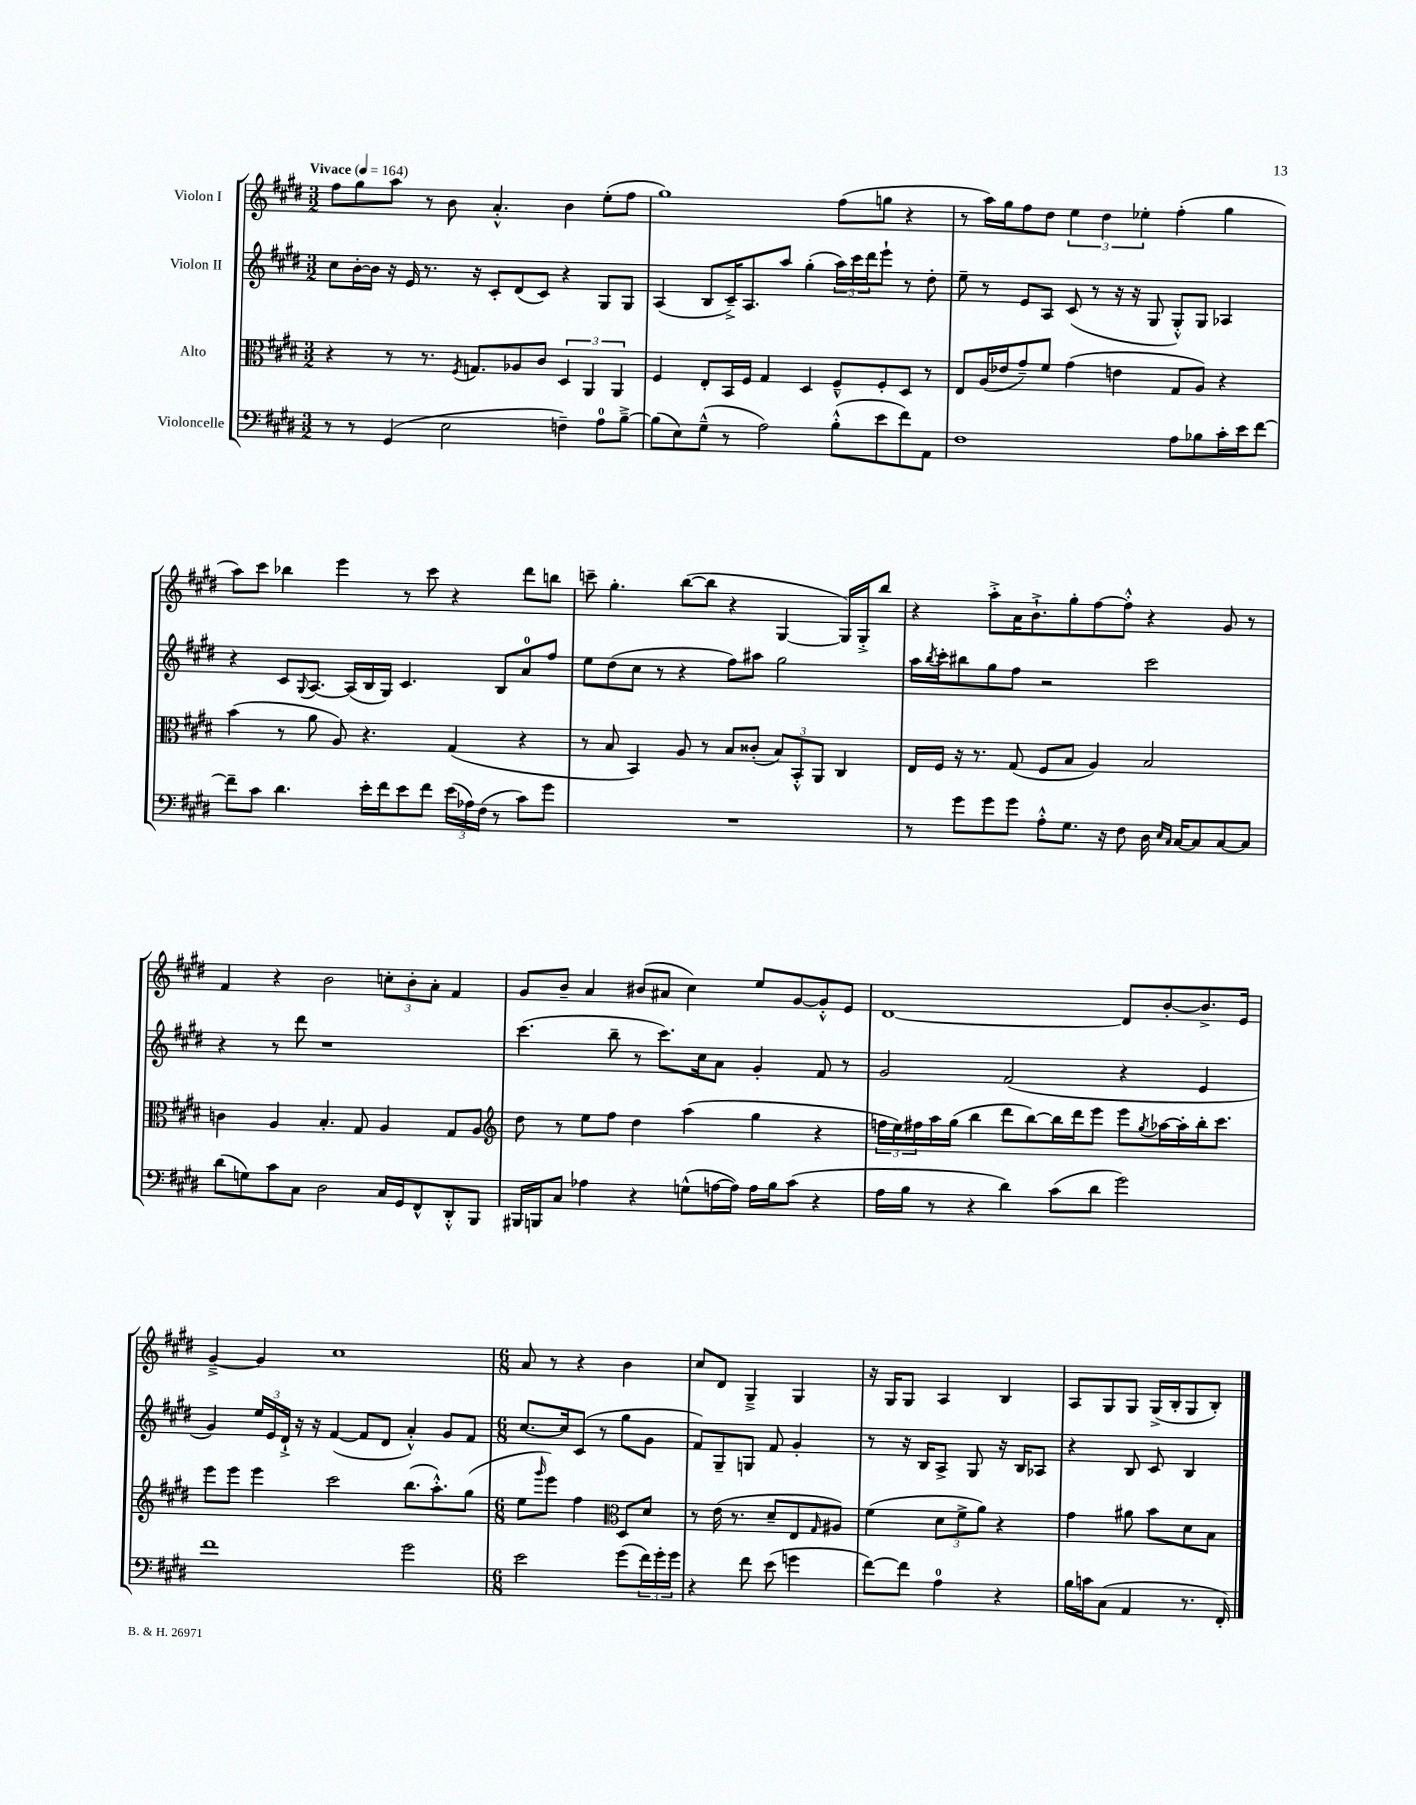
<<
\new StaffGroup <<
\new Staff = "s0" \with { instrumentName = "Violon I" } {
    \clef treble \key e \major \numericTimeSignature \time 3/2 \tempo "Vivace" 4 = 164
    fis''8 gis''8 a''8 r8 b'8 a'4.-.-^ b'4 e''8-.( fis''8 |
    gis''1) fis''8( g''8 r4 |
    r8 a''16) gis''16 fis''8 dis''8 \tuplet 3/2 { e''4 dis''4 ees''4-. } fis''4-.( gis''4 |
    a''8) cis'''8 bes''4 e'''4 r8 cis'''8 r4 dis'''8 b''8 |
    c'''8-- gis''4.-. b''8~( b''8 r4 gis4~ gis16) gis16-.-> b''8 |
    r4 a''8-.-> a'16 b'8.-!-> gis''8-. fis''8~ fis''8-.-^ r4 gis'8 r8 |
    fis'4 r4 b'2 \tuplet 3/2 { c''8-. b'8-. a'8-. } fis'4 |
    gis'8 b'8-- a'4 bis'8( ais'8 cis''4) e''8 gis'8~ gis'8-.-^ e'8 |
    dis'1~ dis'8 b'8~-. b'8.-> e'16 |
    gis'4~---> gis'4 cis''1 |
    \numericTimeSignature \time 6/8 a'8 r8 r4 b'4 |
    cis''8 dis'8 gis4---> gis4 |
    r16 gis16 gis8 a4 b4 |
    a8 gis8 gis8 gis16->( b16-. gis8 b8-.) \bar "|." |
}
\new Staff = "s1" \with { instrumentName = "Violon II" } {
    \clef treble \key e \major \numericTimeSignature \time 3/2
    cis''8 b'16~-. b'16 r16 e'16 r8. r16 cis'8-. dis'8( cis'8) r4 gis8 gis8 |
    a4( b8 cis'16--->) a8. a''8 gis''4-.( \tuplet 3/2 { a''16) cis'''16 dis'''16 } e'''8-! r8 dis''8-. |
    e''8-- r8 e'8 a8 cis'8( r8 r16 r16 gis8 gis8-.-^) gis8 aes4 |
    r4 cis'8 \appoggiatura { gis8 } a8.~ a16( b16 gis16) cis'4. b8 a'8-0 fis''8 |
    e''8 dis''8( cis''8 r8 r4 fis''8) ais''8 gis''2 |
    a''16 \acciaccatura { b''8 } cis'''16-. bis''8 gis''8 fis''8 r2 cis'''2 |
    r4 r8 dis'''8 r1 |
    cis'''4.( b''8-- r8 cis'''8.) cis''16 a'8 gis'4-. fis'8 r8 |
    gis'2 fis'2( r4 e'4 |
    gis'4) \tuplet 3/2 { e''16 e'16 dis'16-!-> } r16 r16 fis'4~( fis'8 dis'8 a'4-.-^) gis'8 fis'8 |
    \numericTimeSignature \time 6/8 cis''8.~ cis''16 cis'8( r8 gis''8 gis'8 |
    fis'8) gis8-- g8 fis'8 gis'4-. |
    r8 r16 b16 a8-> gis8 r16 b16 aes8 |
    r4 b8 cis'8 b4 \bar "|." |
}
\new Staff = "s2" \with { instrumentName = "Alto" } {
    \clef alto \key e \major \numericTimeSignature \time 3/2
    r4 r8 r8. \acciaccatura { fis8 } g8. aes8 cis'8 \tuplet 3/2 { dis4 a,4 a,4 } |
    fis4 e8-. b,16 fis16 gis4 dis4 fis8---^ fis8-. dis8 r8 |
    e8 a16( ees'16 gis'8--) fis'8 gis'4( e'4 gis8 a8) r4 |
    b'4( r8 a'8 a8) r4. gis4( r4 |
    r8 b8 b,4) a8 r8 b8 cisis'8-.( \tuplet 3/2 { b8) b,8-.-^ a,8 } cis4 |
    e16 fis16 r16 r8. gis8( fis8 b8 a4) b2 |
    c'4 a4 b4.-. gis8 a4 gis8 a8 |
    \clef treble dis''8 r8 e''8 fis''8 dis''4 a''4( gis''4 r4 |
    \tuplet 3/2 { f''16 e''16) fis''16 } a''16 gis''16( b''4 dis'''8 b''8~) b''16 dis'''16 e'''8 e'''8 \acciaccatura { gis''8 } aes''16~ aes''16-. b''16-. cis'''8. |
    e'''8 e'''8 e'''4 cis'''2 b''8.( a''8.-.-^) gis''8( |
    \numericTimeSignature \time 6/8 e''8 \grace { gis'''16 } e'''8) fis''4 \clef alto dis8 dis'8 |
    r8 e'16( r8. dis'8-- e8 \grace { gis16 } ais8) |
    fis'4( \tuplet 3/2 { dis'8 fis'8-> a'8) } r4 |
    gis'4 ais'8 b'8 dis'8 b8 \bar "|." |
}
\new Staff = "s3" \with { instrumentName = "Violoncelle" } {
    \clef bass \key e \major \numericTimeSignature \time 3/2
    r8 r8 gis,4( e2 f4--) a8-0 b8~---> |
    b8( e8) gis8---^( r8 a2) b8-.-^( e'8 fis'8) a,8 |
    fis1 a8 bes8 cis'16-. e'16 fis'8~ |
    fis'8-- cis'8 dis'4. e'16-. fis'16 e'8 fis'8 \tuplet 3/2 { e'16( aes16) fis16( } r8 cis'8) gis'8 |
    R1. |
    r8 gis'8 gis'8 gis'8 a8-.-^ gis8. r16 fis8 dis16 \grace { e16 cis16 } cis16~ cis8 cis8~ cis8 |
    dis'8( g8) cis'8 cis8 dis2 cis16 gis,16 fis,8-^ dis,8-.-^ b,,8 |
    bis,,16 b,,16 cis8 aes4 r4 g8-^( a16~ a16) a16 b16 cis'8( r4 |
    a16 b16 r8 r4 dis'4) cis'8( dis'8 gis'2) |
    fis'1 gis'2 |
    \numericTimeSignature \time 6/8 e'2 gis'8( \tuplet 3/2 { fis'16) gis'16-. gis'16 } |
    r4 fis'8 e'8( g'4 |
    fis'8~) fis'8 a4-0 r4 |
    b16 c'16 cis8( a,4 r8. fis,16-.) \bar "|." |
}
>>
>>
\layout { \context { \Score \remove "Bar_number_engraver" } }
